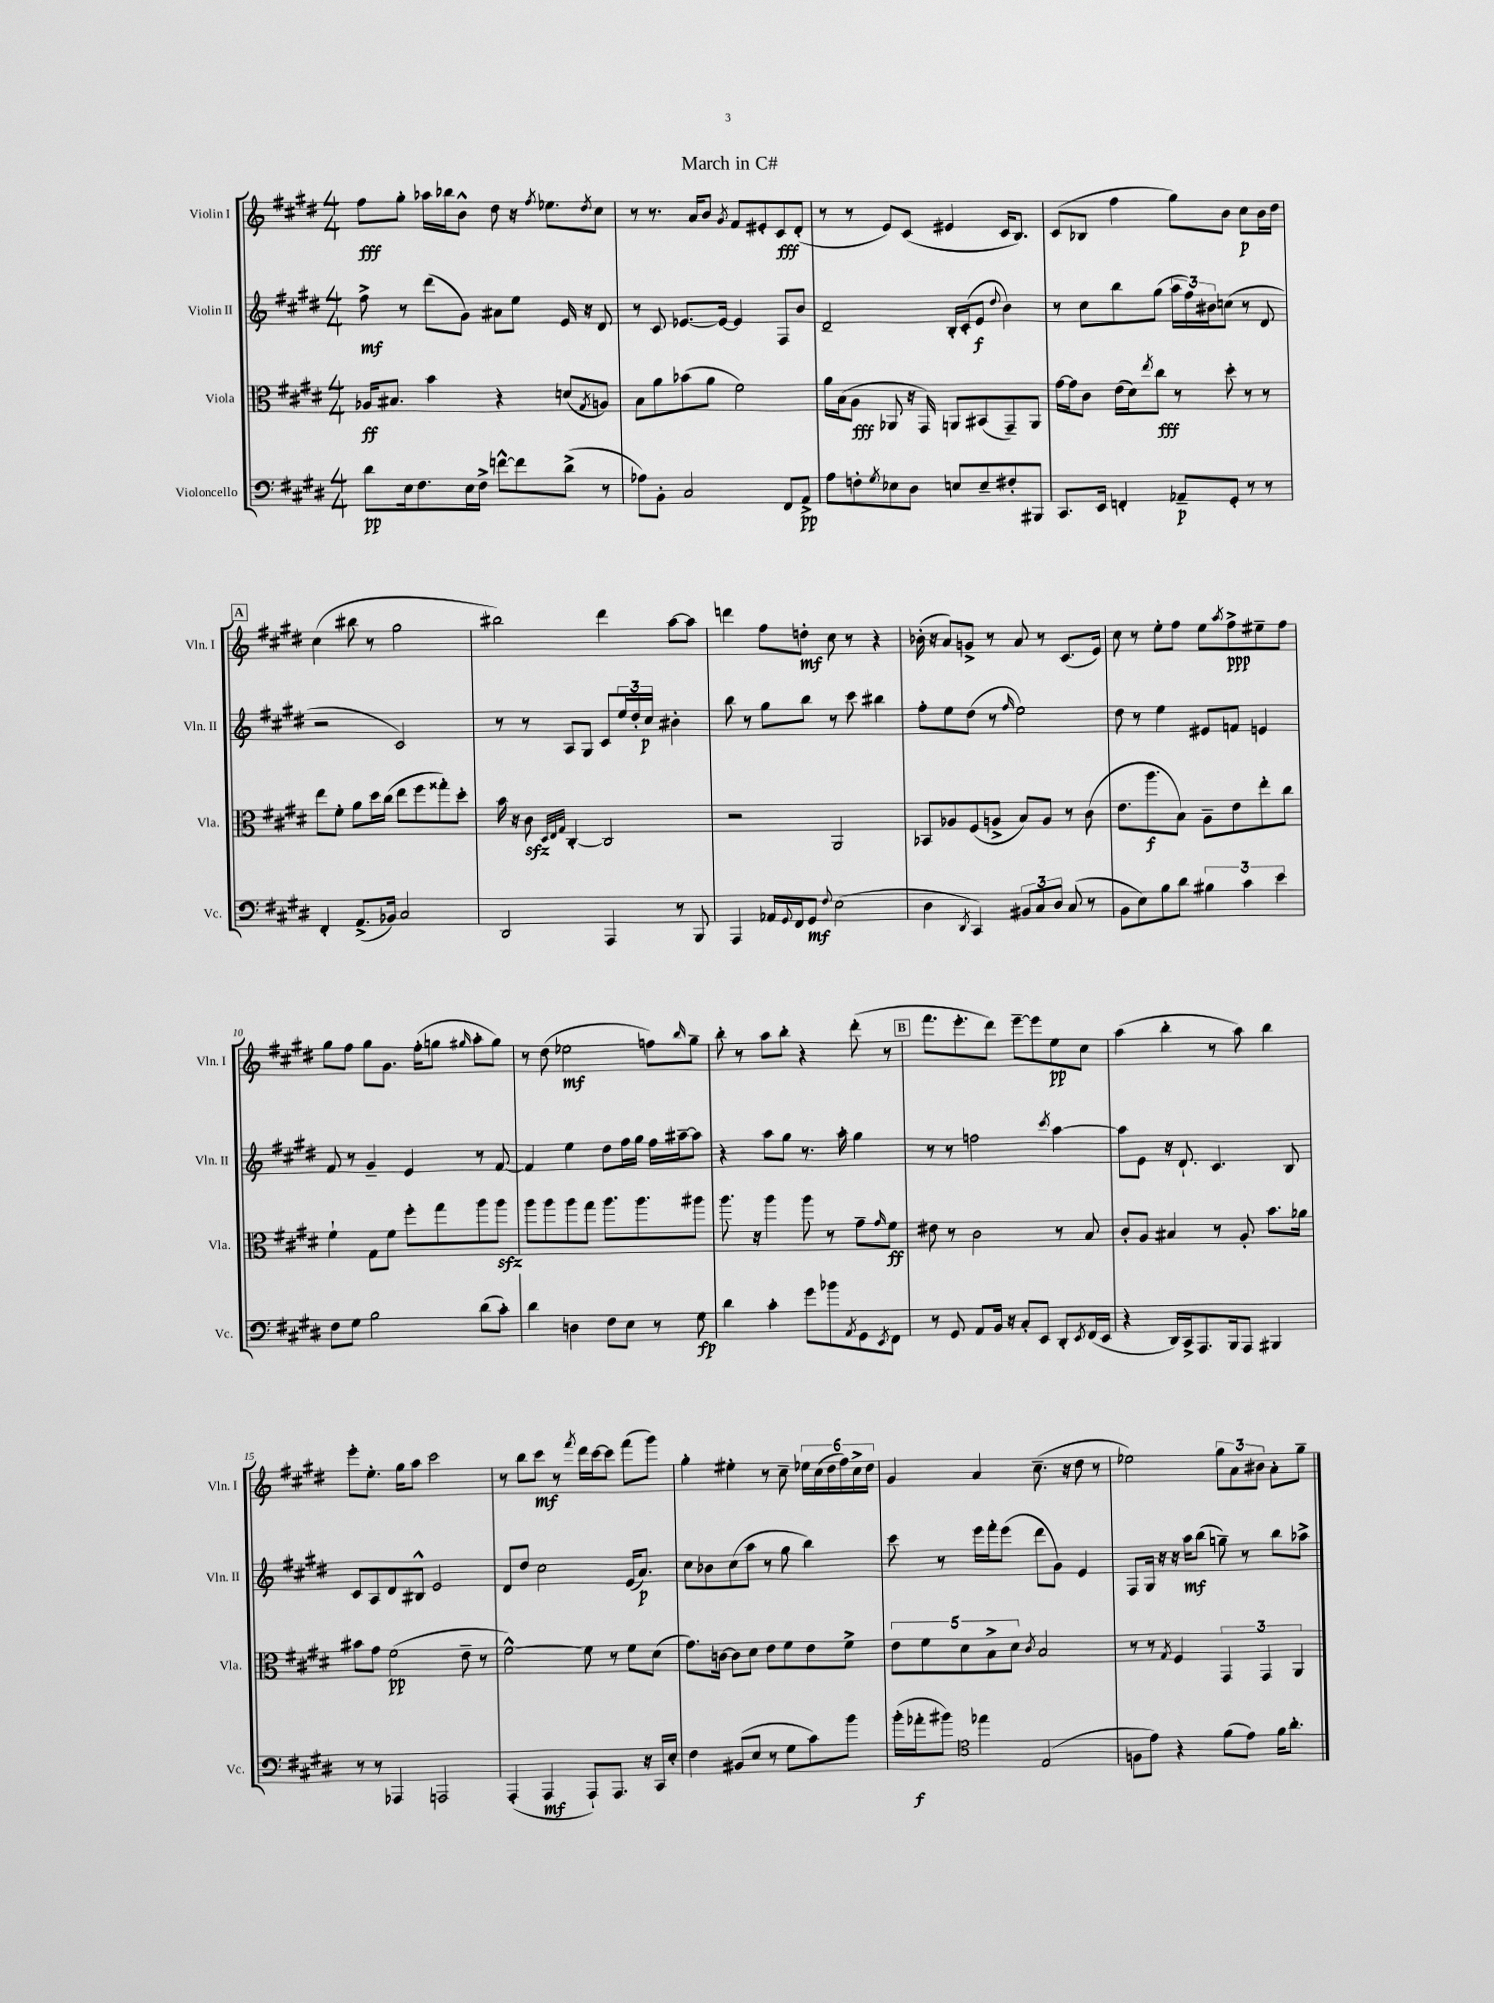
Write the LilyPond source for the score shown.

\header { title = "March in C#" }
<<
\new StaffGroup <<
\new Staff = "s0" \with { instrumentName = "Violin I" shortInstrumentName = "Vln. I" } {
    \clef treble \key e \major \numericTimeSignature \time 4/4
    fis''8\fff gis''8-. aes''16 bes''16 b'8-^ dis''8 r16 \acciaccatura { fis''8 } ees''8. \acciaccatura { dis''8 } cis''8 |
    r8 r8. a'16 b'8 \acciaccatura { gis'8 } fis'8 eis'8-. cis'8\fff dis'8-.( |
    r8 r8 e'8) cis'8( eis'4 cis'16 b8.) |
    cis'8( bes8 fis''4 gis''8) b'8 cis''8\p b'16 dis''16 |
    \mark \markup { \box "A" } cis''4( bis''8 r8 gis''2 |
    bis''2) dis'''4 a''8~ a''8 |
    d'''4 fis''8 d''8-.\mf cis''8 r8 r4 |
    bes'16-.( r16 a'8) g'8-> r8 a'8 r8 cis'8.( e'16) |
    cis''8 r8 e''8-. fis''8 e''8 \acciaccatura { a''8 } fis''8->\ppp eis''8-- fis''8 |
    gis''8 fis''8 gis''8 gis'8. fis''16-.( g''8 \grace { gis''16 } a''8-. gis''8) |
    r8 dis''8( ees''2\mf f''8) \grace { b''16 } gis''8-- |
    b''8-. r8 a''8 b''8-. r4 dis'''8-.( r8 |
    \mark \markup { \box "B" } fis'''8. e'''8.-. dis'''8) e'''8~-- e'''8 e''8\pp cis''8 |
    a''4( b''4-. r8 a''8) b''4 |
    e'''8-. e''8.-. gis''16 a''8 cis'''2 |
    r8 b''8 cis'''8\mf r8 \acciaccatura { fis'''8 } dis'''16 cis'''16~ cis'''8 fis'''8( gis'''8) |
    gis''4-. eis''4-. r8 cis''8-- \tuplet 6/4 { ees''16 cis''16( dis''16 fis''16) cis''16-> dis''16 } |
    gis'4 a'4 cis''8.--( r16 dis''8 r8 |
    ees''2) \tuplet 3/2 { gis''8 a'8 bis'8 } a'8-. gis''8-- \bar "|." |
}
\new Staff = "s1" \with { instrumentName = "Violin II" shortInstrumentName = "Vln. II" } {
    \clef treble \key e \major \numericTimeSignature \time 4/4
    fis''8->\mf r8 dis'''8( gis'8) ais'8 e''8 e'16 r16 dis'8 |
    r8 cis'8 ees'8.~ ees'16~ ees'4 fis8 b'8 |
    dis'2-- b16-. cis'16-.( e'8\f \appoggiatura { dis''8 } b'4) |
    r8 cis''8 b''8 gis''8( \tuplet 3/2 { a''16 fis''16) bis'16 } c''8( r8 dis'8 |
    \mark \markup { \box "A" } r2 cis'2) |
    r8 r8 a8 gis8 cis'8 \tuplet 3/2 { e''16 dis''16-. cis''16\p } bis'4-. |
    b''8 r8 gis''8 b''8 r8 cis'''8 bis''4 |
    fis''8-. e''8 dis''8( r8 \grace { fis''16 } e''2) |
    dis''8 r8 e''4 eis'8 f'8 e'4 |
    fis'8 r8 gis'4-- e'4 r8 fis'8~ |
    fis'4 e''4 dis''8 fis''16 gis''16 fis''16 ais''16~-- ais''8 |
    r4 a''8 gis''8 r8. a''16-. gis''4 |
    \mark \markup { \box "B" } r8 r8 f''2 \acciaccatura { cis'''8 } a''4~ |
    a''8 e'8 r16 dis'8.-! cis'4. b8 |
    cis'8 a8 dis'8 bis8-^ e'2 |
    dis'8 dis''8 cis''2 e'16( a'8.\p) |
    cis''8 bes'8 cis''8( a''8 r8 gis''8 b''4) |
    cis'''8 r8 e'''16 fis'''16-. e'''8( dis'''8 gis'8) e'4 |
    fis8 gis16 r16 r16 a''16\mf b''8( g''8--) r8 b''8 aes''8-> \bar "|." |
}
\new Staff = "s2" \with { instrumentName = "Viola" shortInstrumentName = "Vla." } {
    \clef alto \key e \major \numericTimeSignature \time 4/4
    aes16\ff bis8. b'4 r4 d'8( \acciaccatura { gis8 } a8) |
    b8 a'8 bes'8( a'8 fis'2) |
    a'16 b16( a8\fff aes,8 r16 gis,16) a,8 bis,8( gis,8--) a,8 |
    gis'16~ gis'16 cis'8 e'16( dis'16) \acciaccatura { e''8 } cis''8\fff r8 dis''8-. r8 r8 |
    \mark \markup { \box "A" } e''8 fis'8-. a'8 dis''16 cis''16( e''8 fis''8 gisis''8-.) dis''8-. |
    b'16 r16 cis'8\sfz \grace { dis32 e32 gis32 } cis4~-. cis2 |
    r2 a,2 |
    bes,8 aes8 fis8( a8-> b8) a8 r8 cis'8( |
    e'8. a''8.\f b8) a8-- e'8 e''8-. cis''8 |
    fis'4-! gis8 fis'8 fis''8-. gis''8 a''8 a''8\sfz |
    a''8 a''8 a''8 gis''8 a''8. a''8. ais''8 |
    a''8. r16 a''4 a''8 r8 gis'8-- \grace { gis'16 } fis'8\ff |
    \mark \markup { \box "B" } eis'8 r8 cis'2 r8 b8 |
    cis'8-. a8 bis4 r8 a8-. b'8. aes'16 |
    bis'8 gis'8 fis'2\pp( e'8-- r8 |
    fis'2~-^) fis'8 r8 fis'8 dis'8( |
    gis'8.) c'16~ c'8 dis'8 e'8 fis'8 e'8 fis'8-> |
    \tuplet 5/4 { e'8 fis'8 dis'8 b8-> dis'8 } \acciaccatura { cis'8 } b2 |
    r8 r8 \acciaccatura { gis8 } fis4 \tuplet 3/2 { gis,4 gis,4 a,4 } \bar "|." |
}
\new Staff = "s3" \with { instrumentName = "Violoncello" shortInstrumentName = "Vc." } {
    \clef bass \key e \major \numericTimeSignature \time 4/4
    dis'8\pp e16 fis8. e16 fis16-> f'8~-^ f'8 dis'8->( r8 |
    aes8) b,8-. cis2 fis,8 a,8->\pp |
    a8 f8-. \acciaccatura { gis8 } ees8 dis8 e8 e8-- fis8-. bis,,8 |
    cis,8. e,16 f,4-. aes,8--\p gis,8-. r8 r8 |
    \mark \markup { \box "A" } fis,4-. a,8.->( bes,16) cis2 |
    dis,2 a,,4 r8 b,,8 |
    a,,4 aes,16 \appoggiatura { gis,8 } fis,16 gis,8\mf \appoggiatura { fis8 } e2( |
    dis4 \acciaccatura { dis,8 } cis,4) \tuplet 3/2 { bis,8 cis8 dis8 } cis8( r8 |
    b,8 e8) b8 dis'8 \tuplet 3/2 { bis4 cis'4 e'4 } |
    fis8 gis8 b2 dis'8( cis'8-.) |
    dis'4 d4 fis8 e8 r8 gis8\fp |
    dis'4 cis'4-. gis'8 bes'8 \acciaccatura { a,8 } gis,8 \acciaccatura { e,8 } fis,8 |
    \mark \markup { \box "B" } r8 gis,8 a,8 b,16 r16 cis8-. e,8 dis,8-. \acciaccatura { e,8 } fis,16( e,16 |
    r4 dis,16) cis,16-> a,,8. b,,16 a,,8 bis,,4 |
    r8 r8 aes,,4 a,,2 |
    a,,4-.( a,,4\mf a,,8-!) a,,8. r16 cis,16 e16-. |
    fis4 bis,8( e8 r8 gis8 cis'8) b'8 |
    b'16-.( aes'16-.\f bis'8) \clef tenor ees''4 e2( |
    f8 e'8) r4 fis'8( e'8) fis'16 a'8.-. \bar "|." |
}
>>
>>
